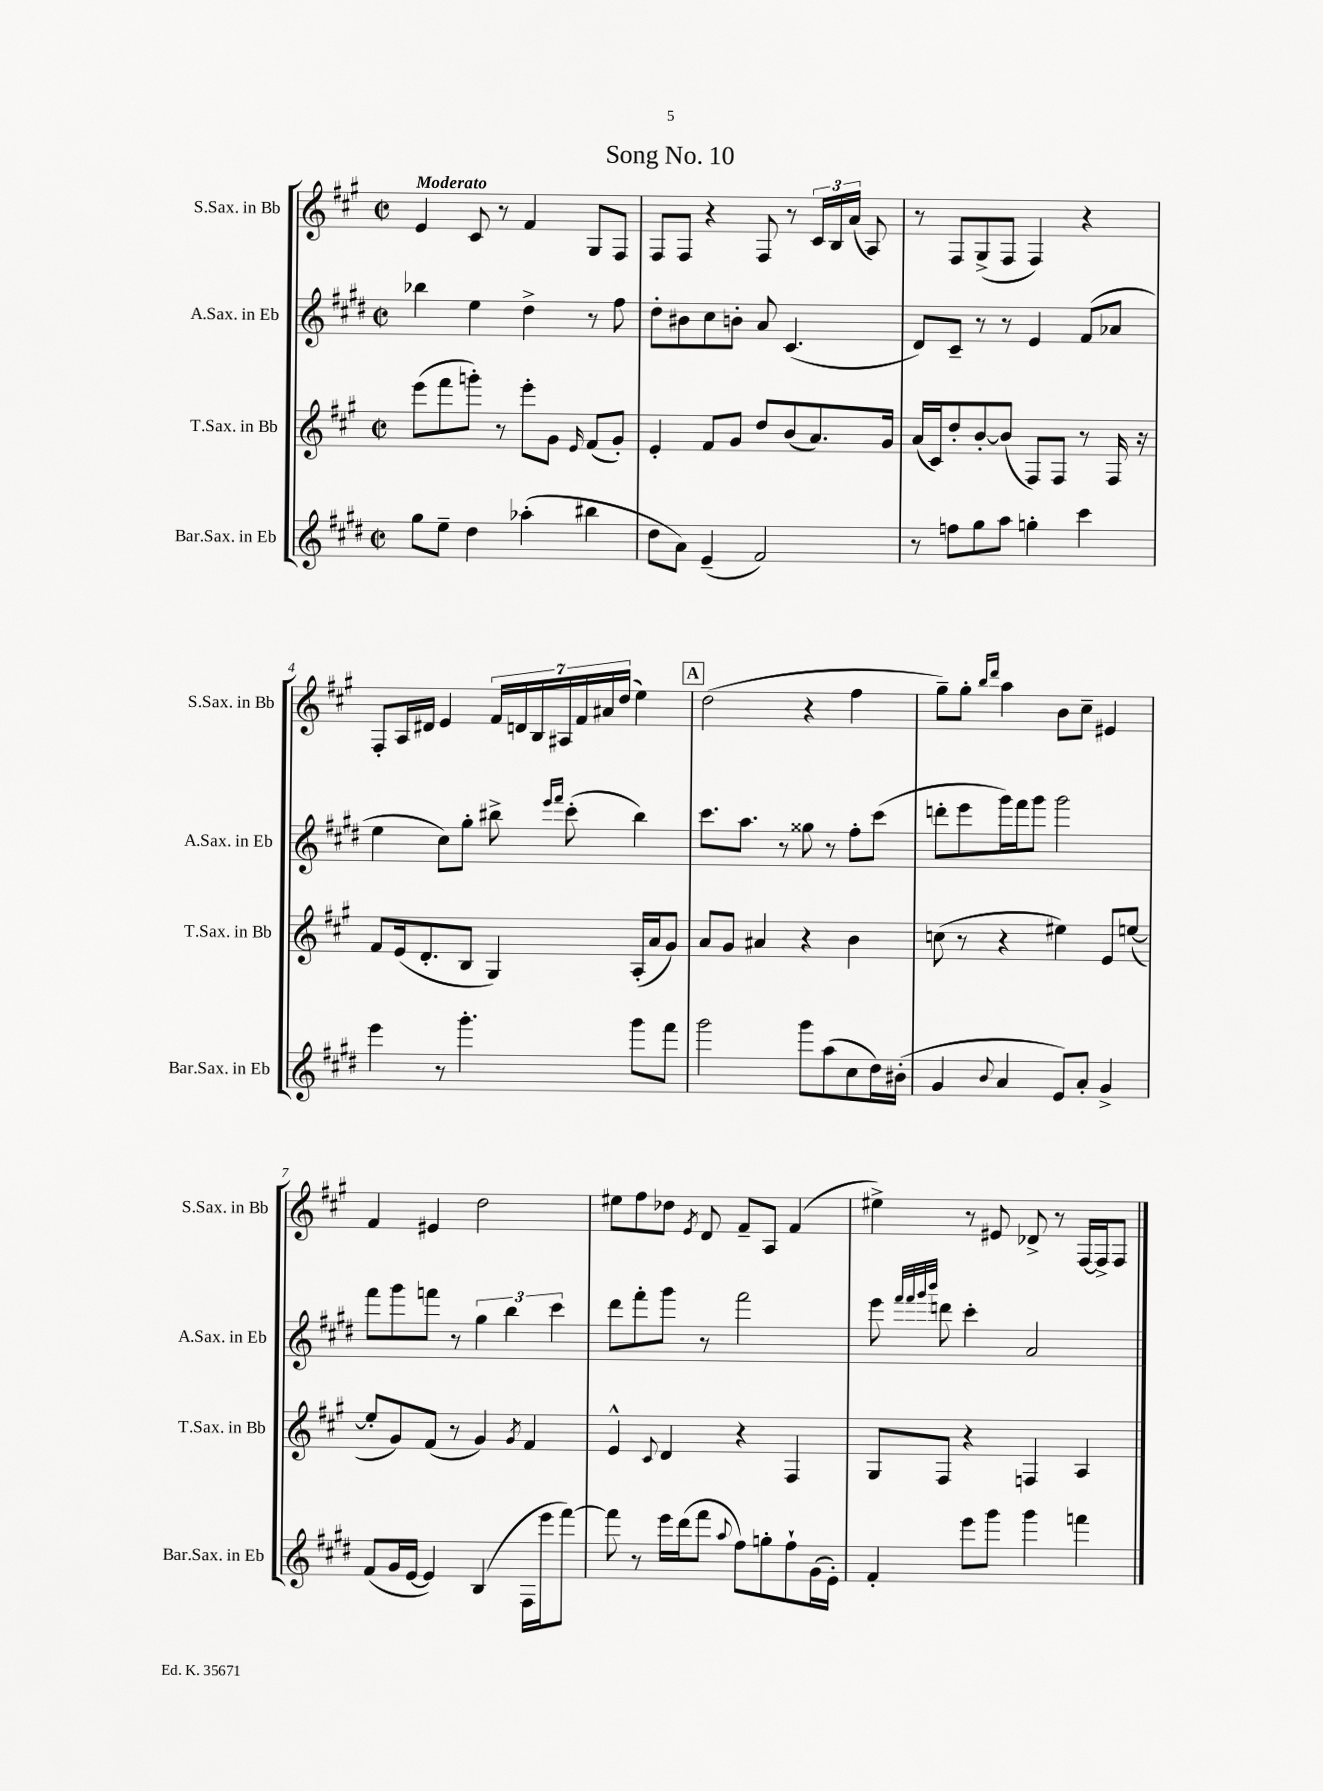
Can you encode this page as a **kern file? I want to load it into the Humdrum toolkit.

**kern	**kern	**kern	**kern
*part4	*part3	*part2	*part1
*staff4	*staff3	*staff2	*staff1
*I"Bar.Sax. in Eb	*I"T.Sax. in Bb	*I"A.Sax. in Eb	*I"S.Sax. in Bb
*I'Bar.Sax. in Eb	*I'T.Sax. in Bb	*I'A.Sax. in Eb	*I'S.Sax. in Bb
*clefG2	*clefG2	*clefG2	*clefG2
*k[f#c#g#d#]	*k[f#c#g#]	*k[f#c#g#d#]	*k[f#c#g#]
*M2/2	*M2/2	*M2/2	*M2/2
*met(c|)	*met(c|)	*met(c|)	*met(c|)
=1	=1	=1	=1
!	!	!	!LO:TX:a:B:t=Moderato
8gg#\L	(8eee\L	4bb-X\	4e/
8ee~\J	8fff#\	.	.
4dd#\	8gggn'\J)	4ee\	8c#/
.	8r	.	8r
(4aa-X'\	8eee'\L	4dd#^\	4f#/
.	8g#\J	.	.
.	16qqe/	.	.
4bb#X\	(8f#/L	8r	8G#/L
.	8g#'/J)	8ff#\	8F#/J
=2	=2	=2	=2
8dd#\L	4e'/	8dd#'\L	8F#/L
8a\J)	.	8b#X\	8F#/J
(4e~/	8f#/L	8cc#\	4r
.	8g#/J	8bn'\J	.
2f#/)	8dd/L	8a/	8F#/
.	(8b/	(4.c#/	8r
.	8.a/)	.	24c#/LL
.	.	.	24B/
.	.	.	(24a/JJ
.	.	.	8A/)
.	16g#/Jk	.	.
=3	=3	=3	=3
8r	(16a/LL	8d#/L)	8r
.	16c#/J)	.	.
8ffn\L	8dd'/	8c#~/J	8F#/L
8gg#\	[8b'/	8r	(8G#^/
8aa\J	(8b/J]	8r	8F#/J
4ggn'\	8F#/L)	4e/	4F#/)
.	8F#/J	.	.
4ccc#\	8r	(8f#/L	4r
.	16F#/	8a-X/J	.
.	16r	.	.
!!LO:LB:g=z
=4	=4	=4	=4
4eee\	8f#/L	4ee\	8F#'/L
.	(16e/k	.	16A/L
.	8.d'/	.	16d#X/JJ
8r	.	8cc#\L)	4e/
4.ggg#'\	8B/J	8gg#'\J	.
.	4G#/)	8bb#X^\	28f#/LL
.	.	.	28dn/
.	.	.	28B/
.	.	.	28A#X/
.	.	16qqeee/LL	.
.	.	16qqfff#/JJ	.
.	.	(8ccc#'\	.
.	.	.	28f#/
.	.	.	28a#X/
.	.	.	(28dd/JJ
8ggg#\L	(16A'/LL	4bb#\)	4ee\)
.	16a/J	.	.
8fff#\J	8g#/J)	.	.
!!LO:REH:place=s1:t=A
=5	=5	=5	=5
2ggg#\	8a/L	8.ccc#\L	(2dd\
.	8g#/J	.	.
.	.	8.aa\J	.
.	4a#X/	.	.
.	.	8r	.
8ggg#\L	4r	8gg##X\	4r
(8aa\	.	8r	.
8cc#\	4b\	8ff#'\L	4ff#\
16dd#\L)	.	(8ccc#\J	.
(16b#X'\JJ	.	.	.
=6	=6	=6	=6
4g#/	(8ccn\	8dddn'\L	8gg#~\L)
.	8r	8eee\	8gg#'\J
.	.	.	16qqbb/LL
8qqb/	.	.	16qqddd/JJ
4a/	4r	16ggg#\L)	4aa\
.	.	16fff#\J	.
.	.	8ggg#\J	.
8e/L)	4ee#X\)	2ggg#\	8b\L
8a'/J	.	.	8cc#~\J
4g#^/	8e/L	.	4e#X/
.	([8een/J	.	.
!!LO:LB:g=z
=7	=7	=7	=7
(8f#/L	8ee'/L]	8fff#\L	4f#/
16g#/L	8g#/)	8ggg#\	.
[16e/JJ	.	.	.
4e/])	(8f#/J	8fffn\J	4e#X/
.	8r	8r	.
(4B/	4g#/)	6gg#\	2dd\
.	.	6bb\	.
.	8qg#/	.	.
16F#\LL	4f#/	.	.
16eee\J	.	.	.
.	.	6ccc#\	.
[8fff#\J)	.	.	.
=8	=8	=8	=8
8fff#\]	4e^^/	8ddd#\L	8ee#X\L
8r	.	8fff#'\	8ff#\
.	8qqc#/	.	.
16eee\LL	4d/	8ggg#\J	8dd-X\J
(16ddd#\J	.	.	.
.	.	.	8qe/
8fff#\J	.	8r	8d/
8qqaa/	.	.	.
8ff#\L)	4r	2fff#\	8f#~/L
8ggn'\	.	.	8A/J
8ff#`\	4F#/	.	(4f#/
(16g#\L	.	.	.
16e'\JJ)	.	.	.
=9	=9	=9	=9
4f#'/	8G#/L	8eee\	4ee#X^\)
.	.	32qqfff#/LLL	.
.	.	32qqfff#/	.
.	.	32qqggg#/	.
.	.	32qqbbb/JJJ	.
.	8F#/J	8dddn\	.
8eee\L	4r	4ccc#'\	8r
8ggg#\J	.	.	8e#X/
4ggg#\	4Fn/	2a/	8d-X^/
.	.	.	8r
4fffn\	4A/	.	[16F#/LL
.	.	.	16F#^/J]
.	.	.	8F#/J
==	==	==	==
*-	*-	*-	*-
